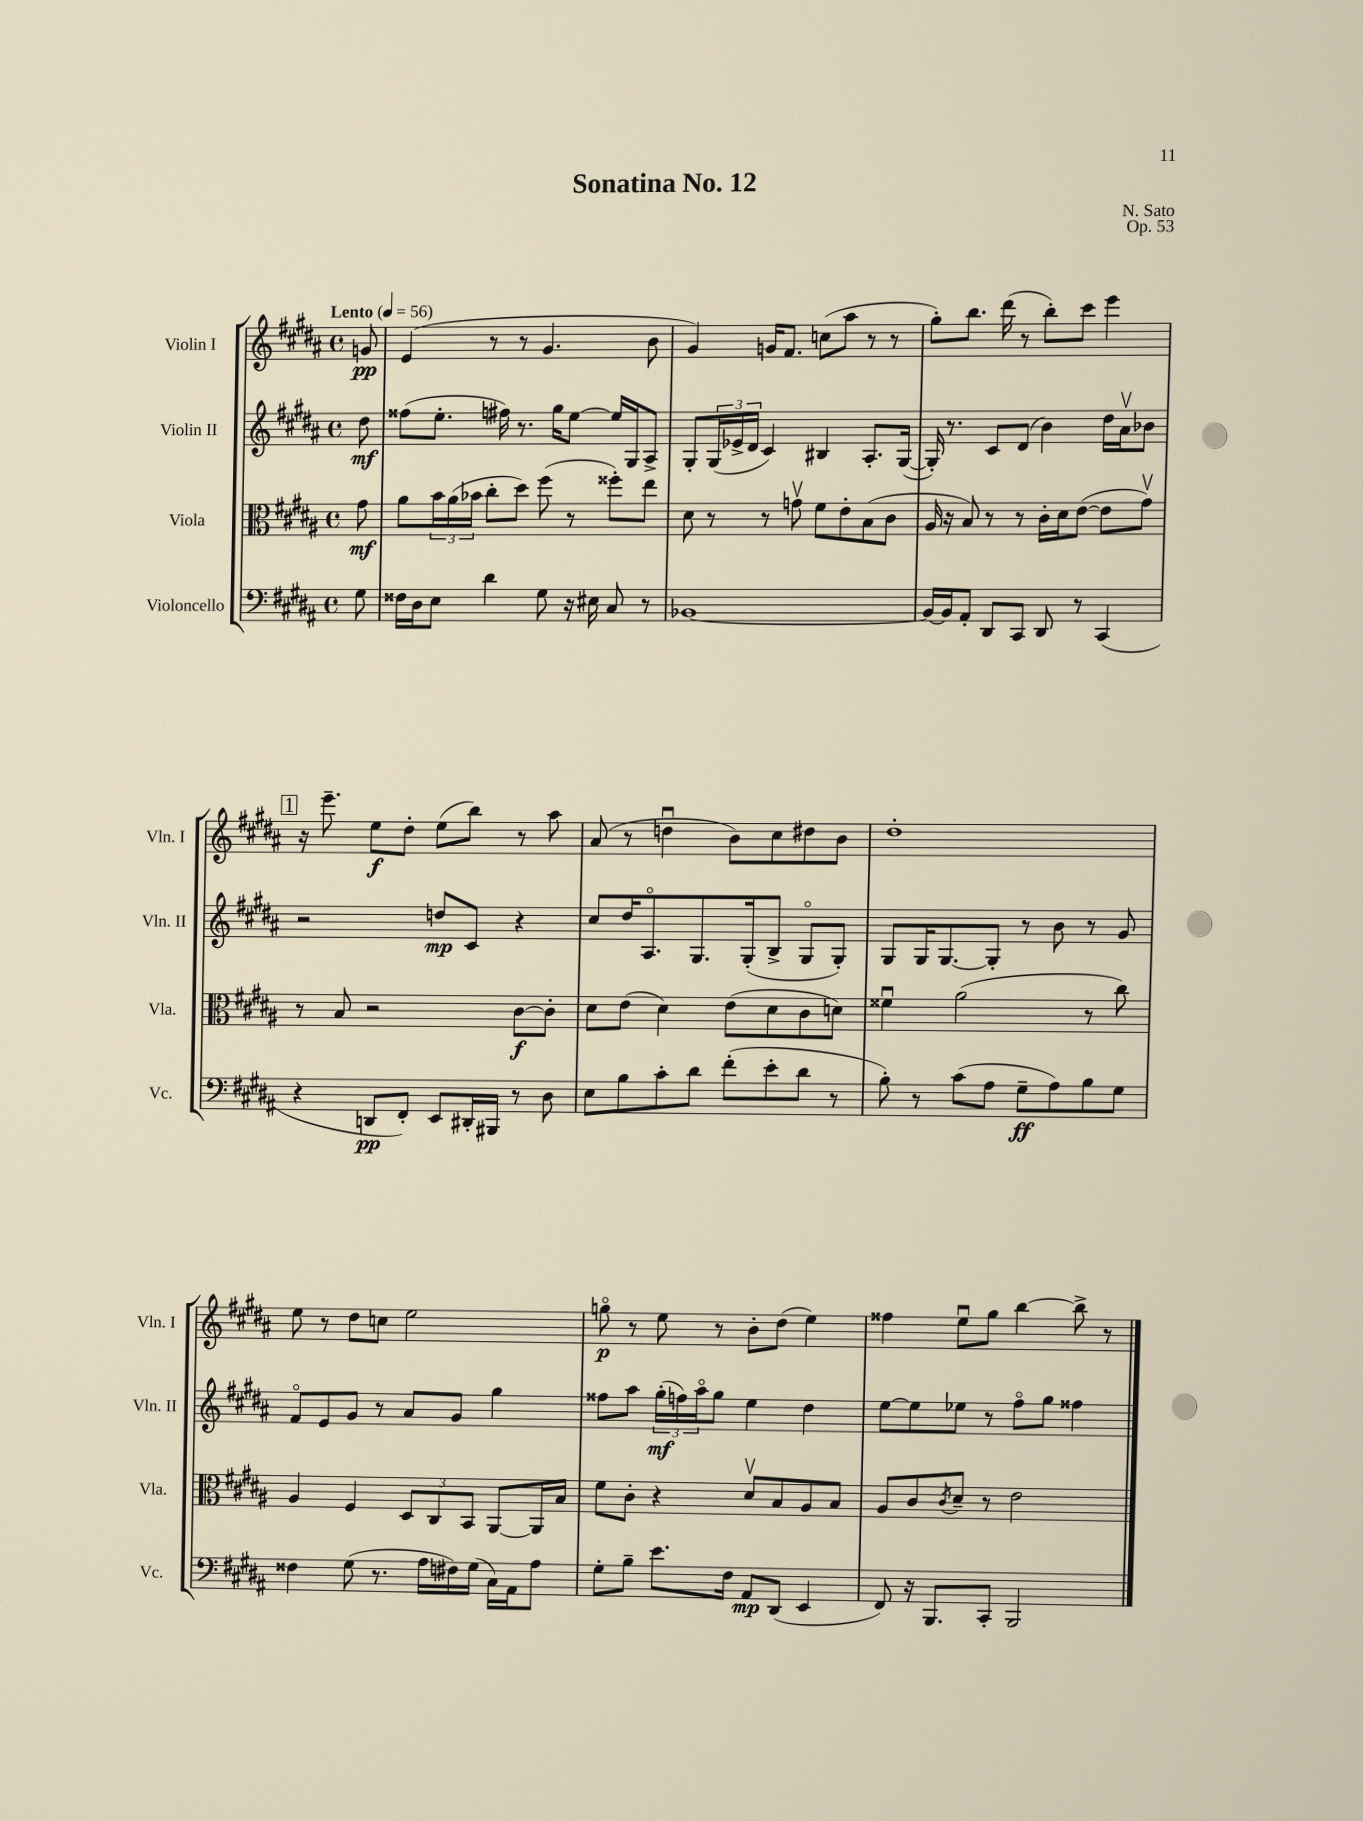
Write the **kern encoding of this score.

**kern	**dynam	**kern	**dynam	**kern	**dynam	**kern	**dynam
*part4	*part4	*part3	*part3	*part2	*part2	*part1	*part1
*staff4	*staff4	*staff3	*staff3	*staff2	*staff2	*staff1	*staff1
*I"Violoncello	*	*I"Viola	*	*I"Violin II	*	*I"Violin I	*
*I'Vc.	*	*I'Vla.	*	*I'Vln. II	*	*I'Vln. I	*
*clefF4	*	*clefC3	*	*clefG2	*	*clefG2	*
*k[f#c#g#d#a#]	*	*k[f#c#g#d#a#]	*	*k[f#c#g#d#a#]	*	*k[f#c#g#d#a#]	*
*M4/4	*	*M4/4	*	*M4/4	*	*M4/4	*
*met(c)	*	*met(c)	*	*met(c)	*	*met(c)	*
*MM56	*	*MM56	*	*MM56	*	*MM56	*
=	=	=	=	=	=	=	=
!	!	!	!	!	!	!LO:TX:a:B:t=Lento	!
8G#\	.	8g#\	mf	8dd#\	mf	8gn/	pp
=1	=1	=1	=1	=1	=1	=1	=1
16F##X\LL	.	8a#\L	.	(8ff##X\L	.	(4e/	.
16D#\J	.	.	.	.	.	.	.
8E\J	.	24b\L	.	8.ee'\J	.	.	.
.	.	(24a#\	.	.	.	.	.
.	.	24b-X\JJ	.	.	.	.	.
4d#\	.	8cc#'\L	.	.	.	8r	.
.	.	.	.	16ff#X\)	.	.	.
.	.	8dd#\J)	.	8.r	.	8r	.
8G#\	.	(8ff#\	.	.	.	4.g#/	.
.	.	.	.	16gg#\KL	.	.	.
16r	.	8r	.	[8ee\J	.	.	.
16E#X\	.	.	.	.	.	.	.
8C#/	.	8ff##X'\L)	.	16ee/LL]	.	.	.
.	.	.	.	16G#/J	.	.	.
8r	.	8ee\J	.	8A#^/J	.	8b\	.
=2	=2	=2	=2	=2	=2	=2	=2
[1BB-X	.	8d#\	.	8G#'/L	.	4g#/)	.
.	.	8r	.	(24G#/L	.	.	.
.	.	.	.	24e-X^/	.	.	.
.	.	.	.	24d#/JJ	.	.	.
.	.	8r	.	4c#/)	.	16gn/KL	.
.	.	.	.	.	.	8.f#/J	.
.	.	8gnv\	.	.	.	.	.
.	.	8f#\L	.	4B#X/	.	(8ccn\L	.
.	.	8e'\	.	.	.	8aa#\J	.
.	.	(8B\	.	8.A#'/L	.	8r	.
.	.	8c#\J	.	.	.	8r	.
.	.	.	.	([16G#/Jk	.	.	.
=3	=3	=3	=3	=3	=3	=3	=3
16BB-/LL_	.	16A#/	.	16G#'/])	.	8gg#'\L)	.
16BB-/J]	.	16r	.	8.r	.	.	.
8AA#'/J	.	8B/)	.	.	.	8.bb\J	.
8DD#/L	.	8r	.	8c#/L	.	.	.
.	.	.	.	.	.	(16ddd#\	.
8CC#/J	.	8r	.	(8d#/J	.	8r	.
8DD#/	.	16c#'\LL	.	4b\)	.	8bb'\L)	.
.	.	16d#\J	.	.	.	.	.
8r	.	([8e\J	.	.	.	8ccc#\J	.
(4CC#/	.	8e\L]	.	16dd#\LL	.	4eee\	.
.	.	.	.	16a#v\J	.	.	.
.	.	8g#v\J)	.	8b-X\J	.	.	.
!!LO:LB:g=z
!!LO:REH:place=s1:t=1
=4	=4	=4	=4	=4	=4	=4	=4
4r	.	8r	.	2r	.	16r	.
.	.	.	.	.	.	8.eee~\	.
.	.	8B/	.	.	.	.	.
8DDn/L	pp	2r	.	.	.	8ee\L	f
8FF#'/J)	.	.	.	.	.	8dd#'\J	.
8EE/L	.	.	.	8ddn/L	mp	(8ee\L	.
16DD#X'/L	.	.	.	8c#/J	.	8bb\J)	.
16BBB#X/JJ	.	.	.	.	.	.	.
8r	.	[8c#\L	f	4r	.	8r	.
8D#\	.	8c#'\J]	.	.	.	8aa#\	.
=5	=5	=5	=5	=5	=5	=5	=5
8E\L	.	8d#\L	.	8cc#/L	.	(8a#/	.
8B\	.	(8e\J	.	16dd#/K	.	8r	.
.	.	.	.	8.A#/	.	.	.
8c#'\	.	4d#\)	.	.	.	4ddnu\	.
8d#\J	.	.	.	8.G#/	.	.	.
(8f#'\L	.	(8e\L	.	.	.	8b\L)	.
.	.	.	.	(16G#'/k	.	.	.
8e'\	.	8d#\	.	8B^/J	.	8cc#\	.
8d#\J	.	8c#\	.	8G#/L	.	8dd#X\	.
8r	.	8dn\J)	.	8G#'/J)	.	8b\J	.
=6	=6	=6	=6	=6	=6	=6	=6
8B'\)	.	4f##Xu\	.	8G#/L	.	1dd#'	.
8r	.	.	.	16G#/K	.	.	.
.	.	.	.	[8.G#/	.	.	.
(8c#\L	.	(2a#\	.	.	.	.	.
8A#\J	.	.	.	8G#'/J]	.	.	.
8G#~\L	ff	.	.	8r	.	.	.
8A#\)	.	.	.	8b\	.	.	.
8B\	.	8r	.	8r	.	.	.
8G#\J	.	8cc#\)	.	8g#/	.	.	.
!!LO:LB:g=z
=7	=7	=7	=7	=7	=7	=7	=7
4F##X\	.	4A#/	.	8f#/L	.	8ee\	.
.	.	.	.	8e/	.	8r	.
(8G#\	.	4F#/	.	8g#/J	.	8dd#\L	.
8.r	.	.	.	8r	.	8ccn\J	.
.	.	12D#/L	.	8a#/L	.	2ee\	.
16A#\LL	.	.	.	.	.	.	.
.	.	12C#/	.	.	.	.	.
16F#X\)	.	.	.	8g#/J	.	.	.
.	.	12BB/J	.	.	.	.	.
(16G#\JJ	.	.	.	.	.	.	.
16C#\LL)	.	[8AA#/L	.	4gg#\	.	.	.
16AA#\J	.	.	.	.	.	.	.
8A#\J	.	16AA#/L]	.	.	.	.	.
.	.	16B/JJ	.	.	.	.	.
=8	=8	=8	=8	=8	=8	=8	=8
8G#'\L	.	8f#\L	.	8ff##X\L	.	8ggn\	p
8B~\J	.	8c#'\J	.	8aa#\J	.	8r	.
8.e\L	.	4r	.	(24gg#'\LL	mf	8ee\	.
.	.	.	.	24ffn\)	.	.	.
.	.	.	.	24aa#\J	.	.	.
.	.	.	.	8gg#\J	.	8r	.
16F#\Jk	.	.	.	.	.	.	.
8AA#/L	mp	8d#v/L	.	4ee\	.	8b'\L	.
(8DD#/J	.	8B/	.	.	.	(8dd#\J	.
4EE/	.	8A#/	.	4dd#\	.	4ee\)	.
.	.	8B/J	.	.	.	.	.
=9	=9	=9	=9	=9	=9	=9	=9
8FF#/)	.	8A#/L	.	[8ee\L	.	4ff##X\	.
16r	.	8c#/	.	8ee\]	.	.	.
8.BBB/L	.	.	.	.	.	.	.
.	.	8qc#/	.	.	.	.	.
.	.	8d#~/J	.	8ee-X\J	.	8eeu\L	.
8CC#'/J	.	8r	.	8r	.	8gg#\J	.
2BBB/	.	2e\	.	8ff#\L	.	[4bb\	.
.	.	.	.	8gg#\J	.	.	.
.	.	.	.	4ff##X\	.	8bb^\]	.
.	.	.	.	.	.	8r	.
==	==	==	==	==	==	==	==
*-	*-	*-	*-	*-	*-	*-	*-
